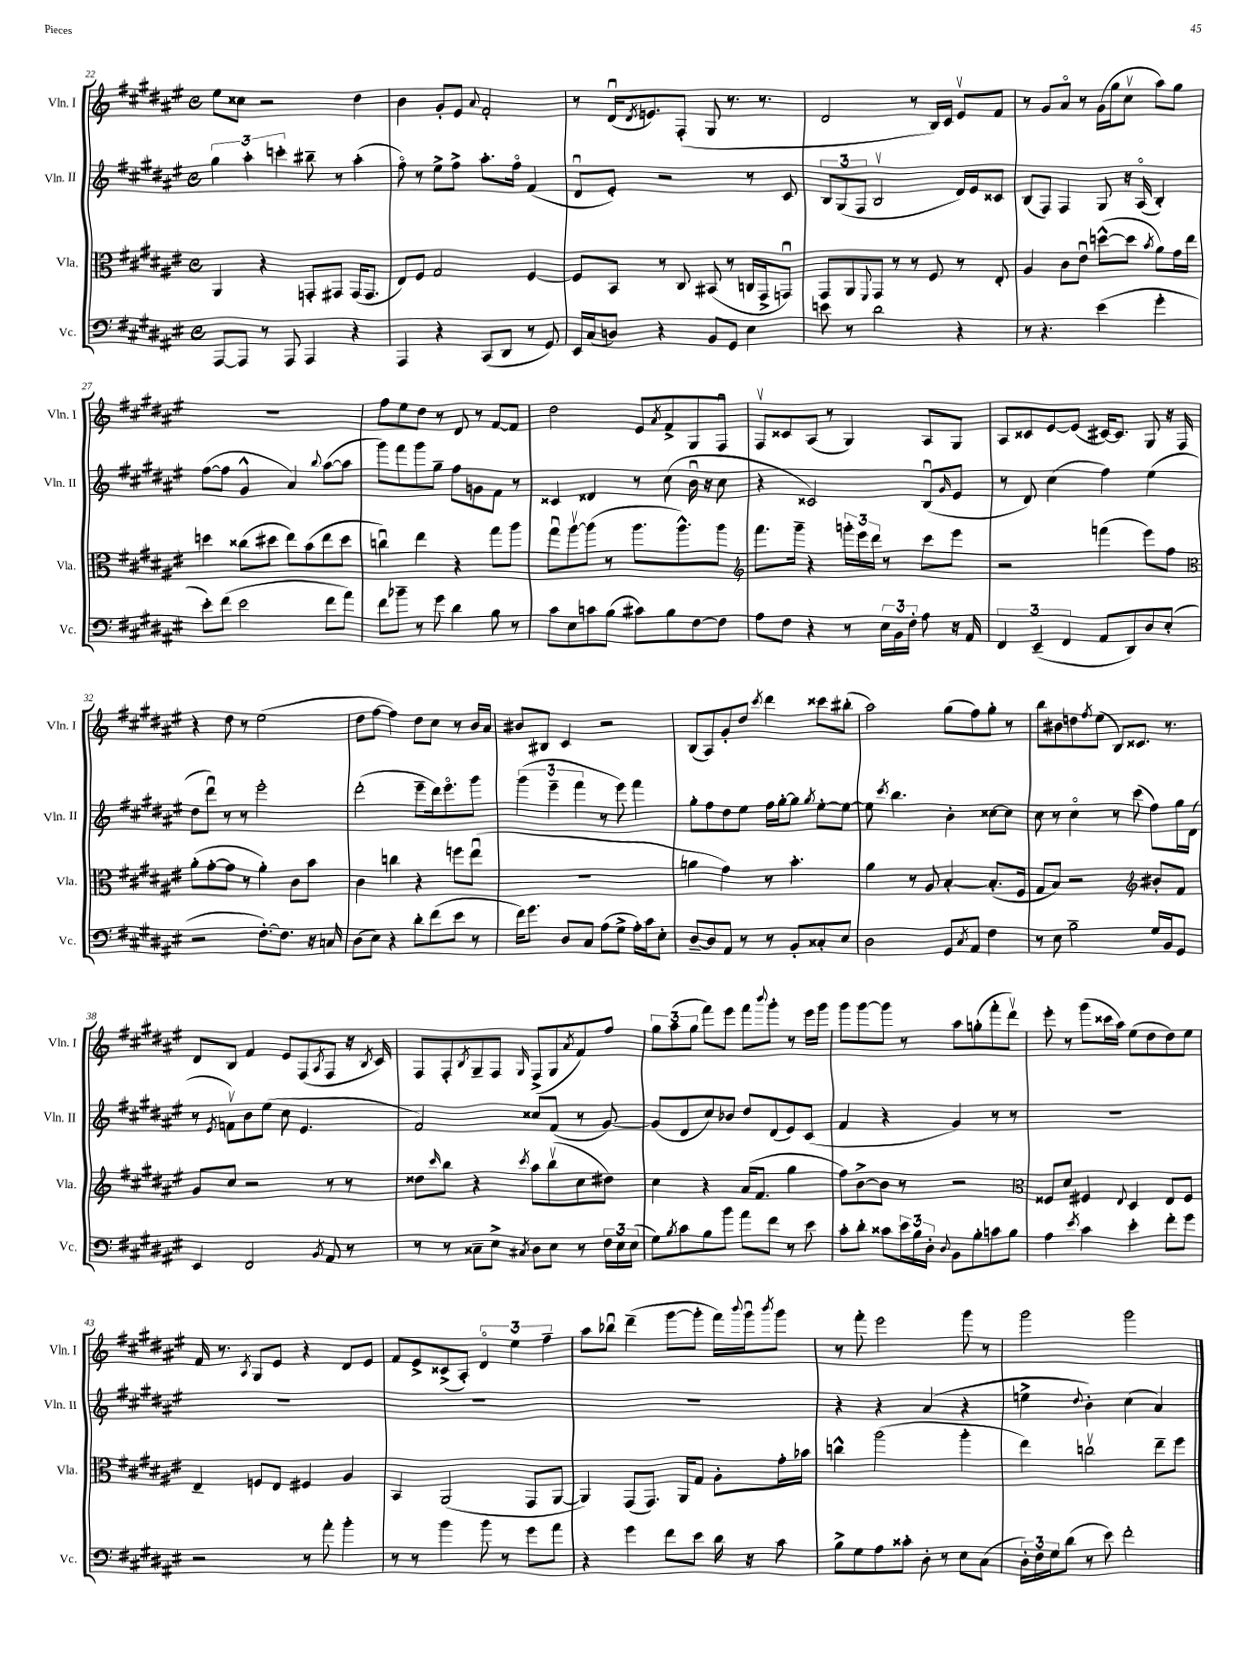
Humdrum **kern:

**kern	**kern	**kern	**kern
*part4	*part3	*part2	*part1
*staff4	*staff3	*staff2	*staff1
*I"Vc.	*I"Vla.	*I"Vln. II	*I"Vln. I
*I'Vc.	*I'Vla.	*I'Vln. II	*I'Vln. I
*clefF4	*clefC3	*clefG2	*clefG2
*k[f#c#g#d#a#e#]	*k[f#c#g#d#a#e#]	*k[f#c#g#d#a#e#]	*k[f#c#g#d#a#e#]
*M4/4	*M4/4	*M4/4	*M4/4
*met(c)	*met(c)	*met(c)	*met(c)
=22	=22	=22	=22
[8AAA#/L	4AA#/	6gg#\	8ee#\L
8AAA#/J]	.	.	8cc##X\J
.	.	6aa#'\	.
8r	4r	.	2r
.	.	6cccn'\	.
8AAA#/	.	.	.
4AAA#/	8GGn'/L	8bb#X~\	.
.	8GG#X/J	8r	.
4r	(16GG#/KL	(4aa#'\	4dd#\
.	8.GG#/J	.	.
=23	=23	=23	=23
4AAA#/	8E#/L)	8ff#\)	4b\
.	8F#/J	8r	.
4r	2G#/	8ee#^\L	8g#'/L
.	.	8ff#^\J	8e#/J
.	.	.	8qqa#/
(8CC#/L	.	8.aa#'\L	2f#'/
8DD#/J	.	.	.
.	.	16ff#\Jk	.
8r	[4F#/	(4f#/	.
8GG#/)	.	.	.
=24	=24	=24	=24
16EE#/LL	8F#/L]	8d#u/L	8r
(16C#/J	.	.	.
8Dn/J)	8BB/J	8e#'/J)	(16d#u/KL
.	.	.	8qd#/
.	.	.	8.en/)
4r	8r	2r	.
.	8C#/	.	(8F#'/J
8BB/L	(8BB#X/	.	8G#/
8GG#/J	8r	.	8.r
4E#\	16Cn/LL	8r	.
.	16GG#^/J	.	8.r
.	8GGnu/J)	8c#/	.
=25	=25	=25	=25
8en\	8GG#/L	12B/L	2d#/
.	.	(12G#/	.
8r	8AA#/	.	.
.	.	12F#/J	.
.	8qqFF#/	.	.
2d#\	8GG#/J	2Bv/	.
.	8r	.	.
.	8r	.	8r
.	8F#/	.	16B/LL)
.	.	.	16c#/JJ
4r	8r	16d#/LL)	8e#v/L
.	.	16e#/J	.
.	8E#'/	8c##X/J	8f#/J
=26	=26	=26	=26
8r	4A#/	(8B/L	8r
4.r	.	8F#/J)	8g#/L
.	8c#\L	4F#/	8a#/J
.	8e#u\J	.	8r
(4e#\	([8ddn^^\L	8G#/	(16g#\LL
.	.	.	16gg#\J
.	8dd\J]	16r	8cc#v\J
.	.	(16A#/	.
.	8qb/	.	.
4g#'\	8a#\L)	4B'/)	8aa#\L)
.	16g#\L	.	8gg#\J
.	16ee#\JJ	.	.
!!LO:LB:g=z
=27	=27	=27	=27
8e#'\L)	4ddn\	([8ff#\L	1r
(8f#\J	.	8ff#\J]	.
2e#\	(8cc##X\L	4g#^^/	.
.	8dd#X\J	.	.
.	8ee#\L)	4a#/)	.
.	(8b\	.	.
.	.	8qqbb/	.
8f#\L	8ee#\	([8aa#\L	.
8a#\J)	8dd#\J	8aa#\J]	.
=28	=28	=28	=28
8f#\L	4ccnu\)	8ggg#\L)	8ff#\L
8b-X~\J	.	8fff#\	8ee#\
8r	4ee#\	8ggg#\	8dd#\J
8g#\	.	8gg#~\J	8r
4d#\	4r	8ff#\L	8d#/
.	.	8gn\	8r
8B\	8gg#\L	8f#\J	[8f#/L
8r	8aa#\J	8r	8f#/J]
=29	=29	=29	=29
8c#\L	8gg#u\L	4c##X/	2dd#\
8E#\	[8aa#v\	.	.
8cn\	(8aa#\J]	4d##X/	.
(8B\J	8r	.	.
8c#X\L)	8.aa#\L	8r	8e#/L
.	.	.	8qa#/
8B\	.	(8cc#\	8f#^/
.	8.aa#^^\)	.	.
[8F#\	.	16bu\	8G#/
.	.	16r	.
8F#\J]	8aa#\J	8cc#\	8F#u/J
=30	=30	=30	=30
*	*clefG2	*	*
8A#\L	8.fff#\L	4r	8F#v/L
8F#\J	.	.	8c##X/
.	16ggg#~\Jk	.	.
4r	4r	2c##X/)	(8A#/J
.	.	.	8r
8r	24gggn'\LL	.	4G#/)
.	24eee#\	.	.
.	24ddd#\JJ	.	.
24E#\LL	8r	.	.
24BB\	.	.	.
24F#'\JJ	.	.	.
8A#\	8ccc#\L	(8Bu/L	8A#/L
.	.	16qqg#/	.
16r	8eee#\J	8e#/J	8G#/J
16AA#/	.	.	.
=31	=31	=31	=31
6FF#/	2r	8r	8A#/L
.	.	8d#/)	8c##X/
(6EE#~/	.	.	.
.	.	(4cc#\	[8e#/
6FF#/	.	.	.
.	.	.	(8e#/J]
8AA#/L	(4fffn\	4ff#\)	[16c#X/KL)
.	.	.	8.c#/J]
8DD#/)	.	.	.
8D#/	8eee#\L)	(4ee#\	8G#/
(8E#'/J	8ff#\J	.	16r
.	.	.	16F#/
!!LO:LB:g=z
=32	=32	=32	=32
*	*clefC3	*	*
2r	(8a#'\L	8dd#\L	4r
.	[8g#'\	8ddd#u\J)	.
.	8g#\J]	8r	8dd#\
.	8r	8r	8r
[8.F#'\L)	4a#'\)	2eee#'\	(2ee#\
8.F#\J]	.	.	.
.	8c#\L	.	.
16r	8b\J	.	.
16Cn/	.	.	.
=33	=33	=33	=33
(8D#\L	4c#\	(2ddd#'\	8dd#\L
8E#\J)	.	.	[8ff#\J
4r	4ccn\	.	4ff#\])
8d#'\L	4r	8eee#~\L	8dd#\L
(8f#\	.	16ddd#\k)	8cc#\J
.	.	8.eee#\	.
8e#\J	8ffn\L	.	8r
8r	(8ee#u\J	8ggg#\J	16b/LL
.	.	.	16a#/JJ
=34	=34	=34	=34
16f#\KL)	1r	(6ggg#\	8b#X/L
8.g#\J	.	.	.
.	.	.	8B#X/J
.	.	6eee#~\	.
8D#/L	.	.	4c#/
.	.	6fff#\	.
8C#/J	.	.	.
(8A#\L	.	8r	2r
8G#^\J	.	8eee#\)	.
16A#'\LL)	.	4fff#\	.
16c#\J	.	.	.
8E#'\J	.	.	.
=35	=35	=35	=35
[8D#~/L	4an\	8gg#'\L	(8B/L
8D#/]	.	8ff#\	8A#/)
8AA#/J	4g#\)	8dd#\	8g#'/
8r	.	8ee#\J	8dd#/J
.	.	.	8qccc#/
8r	8r	16ff#\LL	4ddd#\
.	.	[16gg#'\J	.
8BB'/L	4.b'\	8gg#\J]	.
.	.	8qgg#/	.
8C##X'/	.	[8ee#'\L	8ccc##X\L
8E#/J	.	8ee#\J_	(8bb#X'\J
=36	=36	=36	=36
2D#\	4a#\	8ee#\]	2aa#\)
.	.	8qccc#/	.
.	.	4.bb\	.
.	8r	.	.
.	8A#/	.	.
8GG#/L	[4B'/	4b'\	(8gg#\L
8qC#/	.	.	.
8AA#/J	.	.	8ff#\)
4F#\	(8.B'/L]	[8cc##X\L	8gg#'\J
.	.	8cc##\J]	8r
.	16F#/Jk	.	.
=37	=37	=37	=37
8r	8G#/L	8cc#\	8bb\L
8E#\	8B/J)	8r	8b#X\
2B~\	2r	4cc#\	8ddn\
.	.	.	8qff#/
.	.	.	(8ee#\J
.	.	8r	8B/L)
.	.	(8ccc#\	8.c##X/J
*	*clefG2	*	*
16G#/LL	8b#X'/L	8ff#\L)	.
16BB/J	.	.	8.r
8GG#/J	8f#/J	16gg#\L	.
.	.	(16d#\JJ	.
!!LO:LB:g=z
=38	=38	=38	=38
4EE#/	8g#/L	8r	8d#/L
.	.	8qe#/	.
.	8cc#/J	8fnv\L)	8B/J
2FF#/	2r	8b\	4f#/
.	.	(8ee#\J	.
.	.	8cc#\	8e#/L
.	.	4.e#/	(8F#/
8qBB/	.	.	8qA#/
8AA#/	8r	.	8F#/J
8r	8r	.	16r
.	.	.	8qB/
.	.	.	16c#/)
=39	=39	=39	=39
8r	8dd##X\L	2f#/)	8F#/L
.	16qqccc#/	.	.
8r	8bb\J	.	8F#'/
.	.	.	8qB/
8C##X~\L	4r	.	8G#~/
8E#^\J	.	.	8F#/J
8qC#X/	8qccc#/	.	16qqG#/
8D#\L	8aa#\L	8cc##X/L	(8F#^/L
8E#\J	(8bbv\	(8f#/J	8G#/
.	.	.	8qa#/
8r	8cc#\	8r	8f#/)
24F#\LL	8dd#X\J)	[8g#/)	8ff#/J
24E#\	.	.	.
(24E#\JJ	.	.	.
=40	=40	=40	=40
8G#\L)	4cc#\	(8g#/L]	12gg#\L
.	.	.	(12aa#\
8qB/	.	.	.
8c#\	.	8d#/	.
.	.	.	12gg#\J
8B\	4r	8cc#/)	8fff#\L)
8b\J	.	8b-X/J	8eee#\J
8a#\L	(16a#/KL	8dd#/L	8fff#\L
.	8.f#/J	.	.
.	.	.	8qqbbb/
8f#\J	.	(8d#/	8ggg#'\J
8r	4gg#\	8e#/)	8r
8e#\	.	(8c#/J	16eee#\LL
.	.	.	16ggg#\JJ
=41	=41	=41	=41
8c#'\L	8ff#\L)	4f#/	8ggg#\L
8d#'\J	[8b^\	.	[8ggg#\
8c##X\L	8b\J]	4r	8ggg#\J]
24e#\L	8r	.	8r
24B\	.	.	.
24D#'\JJ	.	.	.
8qqD#/	.	.	.
8BB\L	2r	4g#/)	8aa#\L
8B'\	.	.	(8ggn'\
8cn\	.	8r	8fff#'\
8B\J	.	8r	8ddd#v\J)
=42	=42	=42	=42
*	*clefC3	*	*
4A#\	8F##X/L	1r	8eee#'\
.	8d#/J	.	8r
8qe#/	.	.	.
4c#\	4F#X/	.	(8ggg#\L
.	.	.	16ccc##X\L
.	.	.	16aa#\JJ)
.	8qqE#/	.	.
4e#'\	4D#/	.	(8ee#\L
.	.	.	8dd#\
8f#'\L	8E#/L	.	8dd#\)
8g#\J	8F#/J	.	8ee#\J
!!LO:LB:g=z
=43	=43	=43	=43
2r	4E#~/	1r	16f#/
.	.	.	8.r
.	.	.	8qA#/
.	8Fn/L	.	8G#/L
.	8E#/J	.	8e#/J
8r	4F#X/	.	4r
8a#'\	.	.	.
4b'\	4A#/	.	8d#/L
.	.	.	8e#/J
=44	=44	=44	=44
8r	4BB/	1r	8f#/L
8r	.	.	8e#^/
4b\	(2AA#/	.	(8c##X^/
.	.	.	8A#'/J)
8b\	.	.	6d#/
8r	.	.	.
.	.	.	6ee#\
8g#\L	8GG#/L	.	.
.	.	.	6ff#~\
8a#\J	[8AA#/J	.	.
=45	=45	=45	=45
4r	4AA#/])	1r	8aa#\L
.	.	.	8bb-Xu\J
4g#\	(8GG#/L	.	(4ddd#~\
.	8.GG#/J)	.	.
8f#\L	.	.	[8ggg#\L
.	16AA#/KL	.	.
8e#\J	8G#/J	.	8ggg#'\J]
16d#\	8A#'\L	.	16fff#\LL)
.	.	.	8qqbbb/
16r	.	.	16ggg#u\J
.	.	.	8qbbb/
8c#\	16g#'\L	.	8ggg#\J
.	16b-X\JJ	.	.
=46	=46	=46	=46
8B^\L	4ccn^^\	4r	8r
8G#\	.	.	8fff#'\
8A#\	(2aa#\	4r	2eee#\
8c##X'\J	.	.	.
8D#'\	.	(4a#/	.
8r	.	.	.
8E#\L	4aa#'\	4r	8ggg#\
(8C#\J	.	.	8r
=47	=47	=47	=47
24D#'\LL)	4ee#\)	4een^\	2ggg#\
24F#\	.	.	.
24G#\J	.	.	.
(8d#\J	.	.	.
.	.	8qqdd#/	.
8r	2ccnv\	4b'\)	.
8e#\)	.	.	.
2f#'\	.	(4cc#\	2ggg#\
.	8ee#~\L	4a#/)	.
.	8ff#\J	.	.
==	==	==	==
*-	*-	*-	*-
